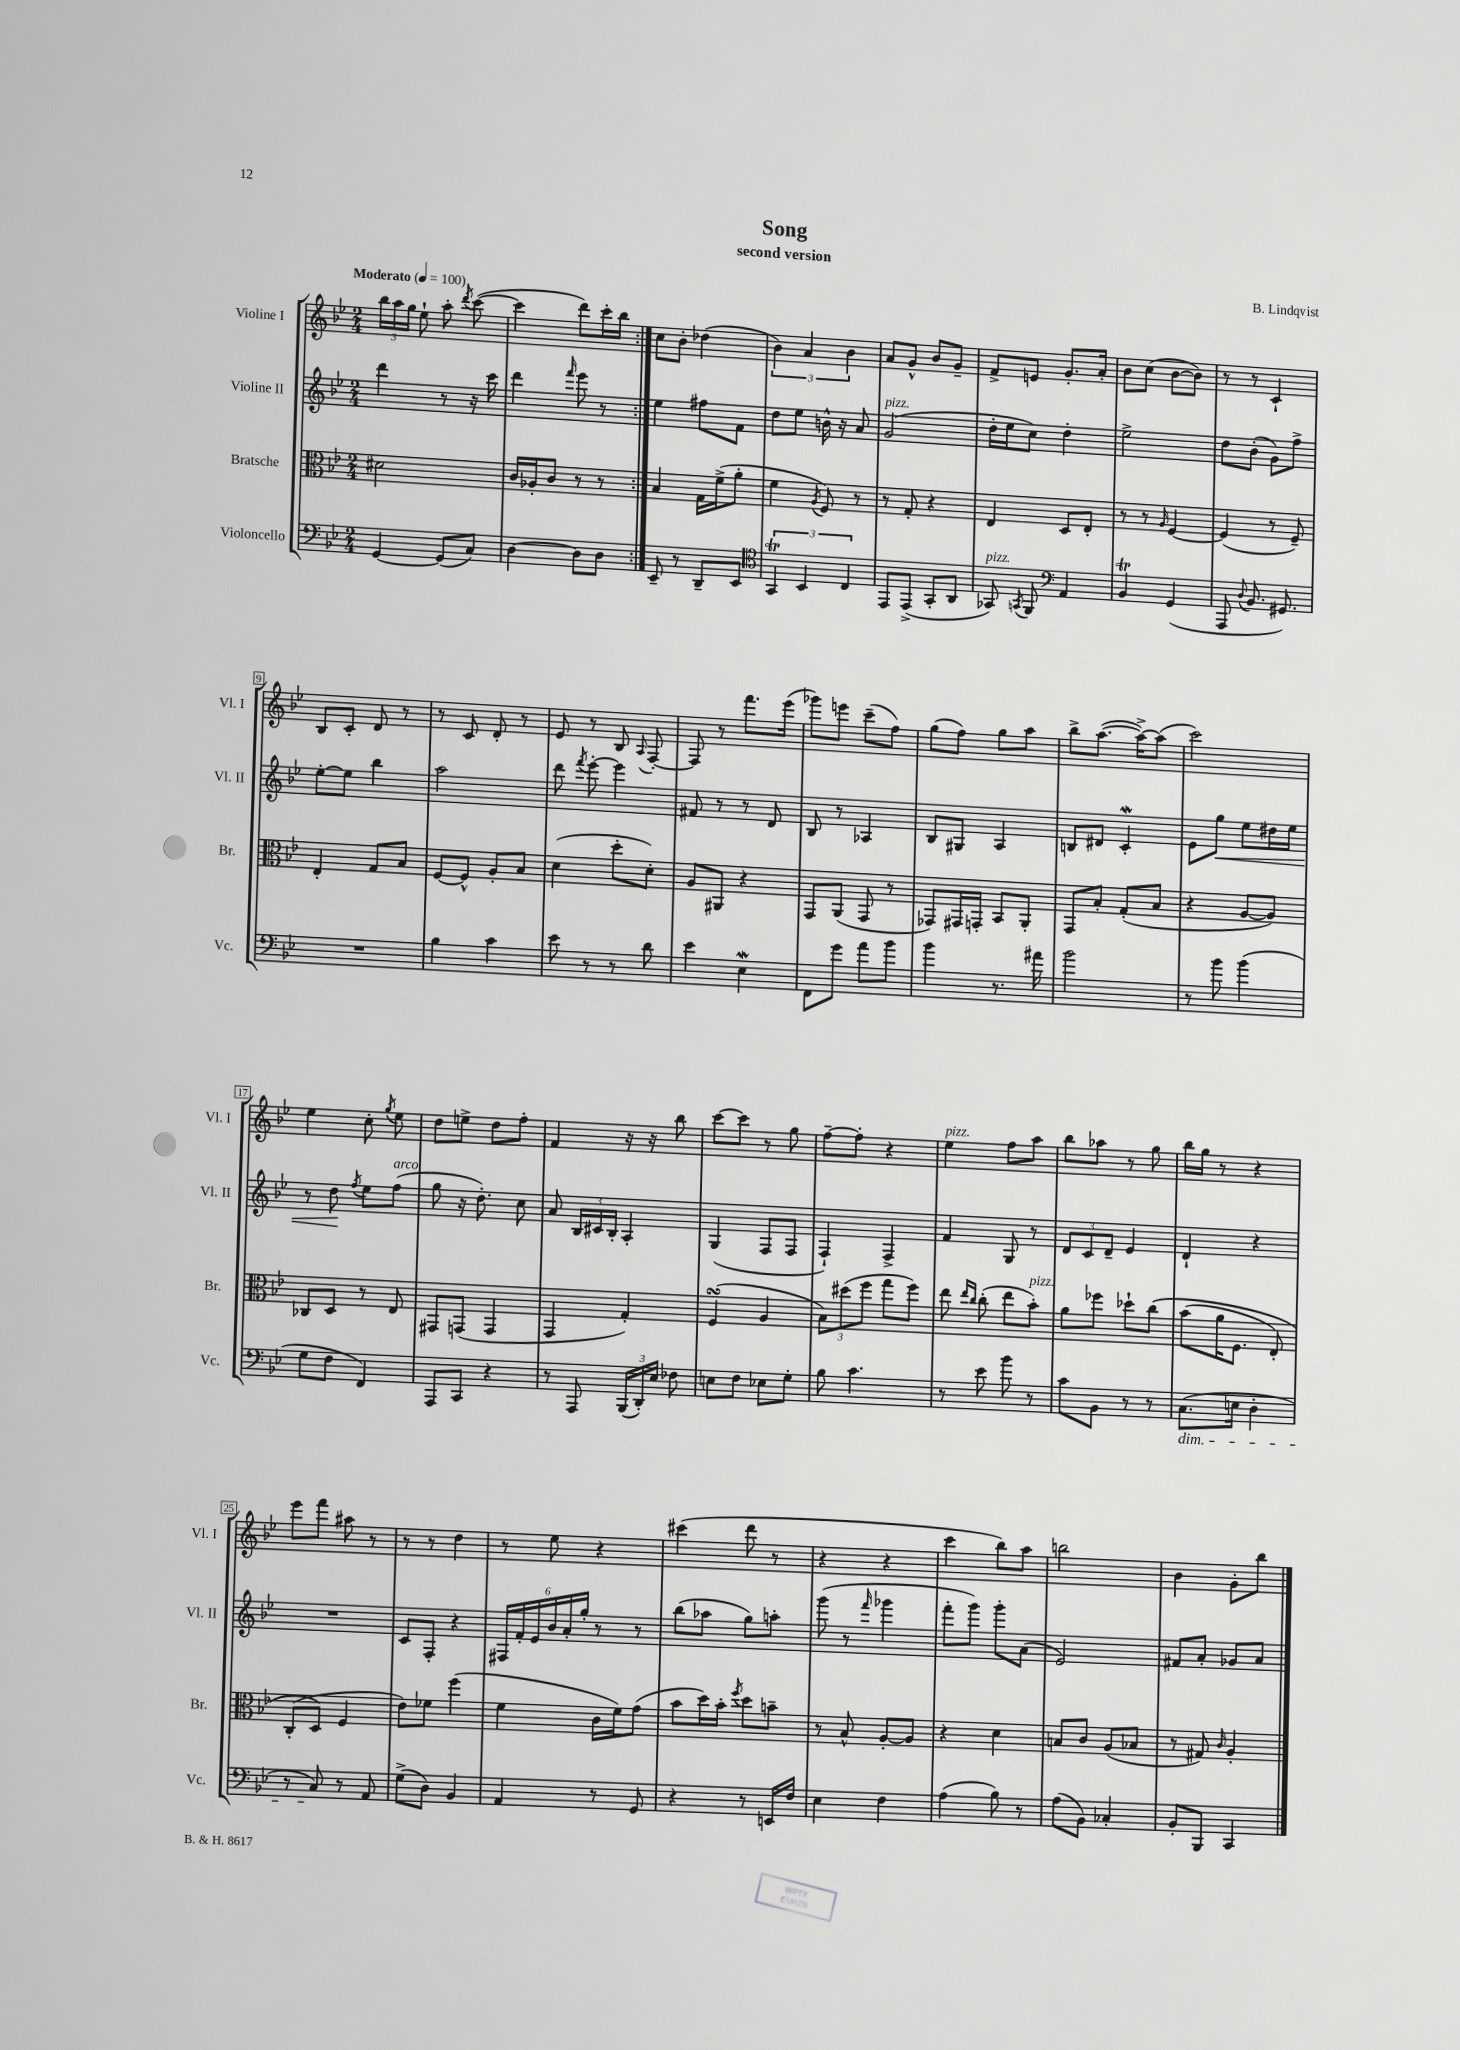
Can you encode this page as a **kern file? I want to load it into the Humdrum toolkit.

**kern	**kern	**kern	**kern
*staff4	*staff3	*staff2	*staff1
*clefF4	*clefC3	*clefG2	*clefG2
*k[b-e-]	*k[b-e-]	*k[b-e-]	*k[b-e-]
*M2/4	*M2/4	*M2/4	*M2/4
*MM100	*MM100	*MM100	*MM100
[4GG	2d#	4ddd	24bb-
.	.	.	24aa
.	.	.	24gg
.	.	.	8ee-`
(8GG]	.	8r	8aa'
.	.	.	8qddd
8C)	.	16r	([8ccc
.	.	16ccc	.
=	=	=	=
[4D	16c	4ddd	4ccc]
.	16A-'	.	.
.	8c	.	.
.	.	16qqfff	.
8D]	8r	8eee-	8ddd)
8D	8r	8r	16ccc'
.	.	.	16bb-
=:|!	=:|!	=:|!	=:|!
8EE-~	4B-	4ee-	8cc
8r	.	.	8b-'
8DD~	16G	8ff#	(4dd-
.	(16f^	.	.
8EE-	8a'	8f	.
=	=	=	=
*clefC4	*	*	*
6GG	4f	8dd	6b-)
.	.	8ee-	.
6BB-	.	.	6a
.	8qA	.	.
.	8F)	16b^^	.
.	.	16r	.
6C	.	.	6b-
.	8r	8a	.
=	=	=	=
8EE-	8r	(2g	8a
(8EE-^	8G'	.	8g^^
8GG'	4r	.	8b-
8AA	.	.	8g~
=	=	=	=
8GG-)	4E-	16dd'	8f^
.	.	16ee-	.
8qGG	.	.	.
8FF	.	8cc)	8e
*clefF4	*	*	*
4AA	8D	4dd'	8.g'
.	8E-'	.	.
.	.	.	16a'
=	=	=	=
4BB-	8r	2ee-^	8b-
.	8r	.	(8cc
.	16qqA	.	.
(4GG	[4F	.	[8b-
.	.	.	8b-])
=	=	=	=
8AAA	(4F]	8dd	8r
8qqD	.	.	.
8.BB-	.	(8b-'	8r
.	8r	8g)	4c`
8.GG#)	.	.	.
.	8F~)	8ff^	.
=	=	=	=
2r	4E-'	[8ee-'	8B-
.	.	8ee-]	8c'
.	8G	4bb-	8d
.	8B-	.	8r
=	=	=	=
4B-	[8F	2aa	8r
.	8F^^]	.	8c
4c	8A'	.	8d'
.	8B-	.	8r
=	=	=	=
8e-	(4d	8ddd	8e-
.	.	8qfff	.
8r	.	[8eee-'	8r
8r	8dd'	4eee-]	8B-
.	.	.	8qqA
8d	8d')	.	[8F'
=	=	=	=
4e-	8A	8f#	8F]
.	8AA#	8r	8r
4E-	4r	8r	8.fff
.	.	8d	.
.	.	.	(16eee-
=	=	=	=
8FF	8GG	8B-	8ggg-)
8g	(8AA	8r	8eee
8a	8GG	4A-	(8ccc~
8b-	8r	.	8ff)
=	=	=	=
4b-	8GG-)	8B-	(8gg
.	16GG#	8G#	8ff)
.	16GG'	.	.
8.r	8BB-	4A	8gg
.	8AA'	.	8aa
16a#	.	.	.
=	=	=	=
2b-	8GG	8B	8bb-^
.	8B-'	8d#	([8.aa
.	(8G'	4c'	.
.	.	.	16aa^_)
.	8B-	.	(8aa]
=	=	=	=
8r	4r	8e-	2ccc)
8b-	.	8gg	.
(4b-	[8A	8ee-	.
.	8A])	16dd#	.
.	.	16ee-	.
=	=	=	=
8G	8C-	8r	4ee-
8F	8D	8dd	.
.	.	8qff	.
4FF)	8r	8ee-	8cc'
.	.	.	8qgg
.	8E-	(8ff	8ee-
=	=	=	=
8AAA	8GG#	8gg	8dd
8CC	(8GG	16r	8ee^
.	.	8.dd')	.
4r	4GG	.	8dd
.	.	8cc	8ff'
=	=	=	=
8r	4GG	8a	4f
8AAA	.	24B-	.
.	.	24c#	.
.	.	24B-'	.
(24BBB-	4G')	4A'	16r
24DD')	.	.	.
.	.	.	16r
24E-	.	.	.
8F-	.	.	8bb-
=	=	=	=
8E	(4F	(4G	[8ccc
8F	.	.	8ccc]
8E-	4A	8F	8r
8G'	.	8F	8gg
=	=	=	=
8B-	12B-)	4F`)	[8ff~
.	(12dd#	.	.
4.c	.	.	8ff']
.	12ff	.	.
.	8gg	4F^	4r
.	8ff)	.	.
=	=	=	=
8r	8ee-	4f	4ee-
.	16qqee-	.	.
.	16qqcc	.	.
8e-	(8cc'	.	.
8b-	8ee-	8G	8ff
8r	8b-')	8r	8aa
=	=	=	=
8c	8a	12d	8bb-
.	.	12c	.
8BB-	8ff-	.	8aa-
.	.	12d~	.
8r	8dd-`	4e-	8r
8r	&(8cc	.	8gg
=	=	=	=
(8.C	(8b-	4d`	16bb-
.	.	.	16gg
.	16a	.	8r
16E	8.F	.	.
4D'	.	4r	4r
.	8E-')	.	.
=	=	=	=
8r	(8C'	2r	8eee-
8C)	8D&)	.	8fff
8r	4F	.	8aa#
8AA	.	.	8r
=	=	=	=
(8G^	8e-)	8c	8r
8D)	8f-	8F'	8r
4BB-	(4ff	4r	4dd
=	=	=	=
4AA	4f	24F#	8r
.	.	24f'	.
.	.	24e-	.
.	.	24b-	8ee-
.	.	24a'	.
.	.	24gg'	.
8r	16c	8r	4r
.	16f)	.	.
8GG	(8g	8r	.
=	=	=	=
4r	8b-	(8bb-	(4ccc#
.	16dd)	8aa-	.
.	16b-'	.	.
.	8qff	.	.
8r	8dd	8gg)	8ddd
16EE	8b~	8aa'	8r
16F	.	.	.
=	=	=	=
4E-	8r	(8ggg	4r
.	8B-^^	8r	.
.	.	16qqfff	.
4F	[8A'	4ggg-	4r
.	8A]	.	.
=	=	=	=
(4A	4r	8fff'	4ccc
.	.	8ggg)	.
8B-)	4d	8ggg'	8bb-)
8r	.	(8a	8aa
=	=	=	=
(8A	8B	2e-)	2bb
8BB-)	8c	.	.
4C-'	(8A	.	.
.	8B-	.	.
=	=	=	=
8BB-'	8r	8f#	4b-
8BBB-	8G#)	8a'	.
.	16qqc	.	.
4CC	4A'	8g-	8g'
.	.	8a	8bb-
==	==	==	==
*-	*-	*-	*-
